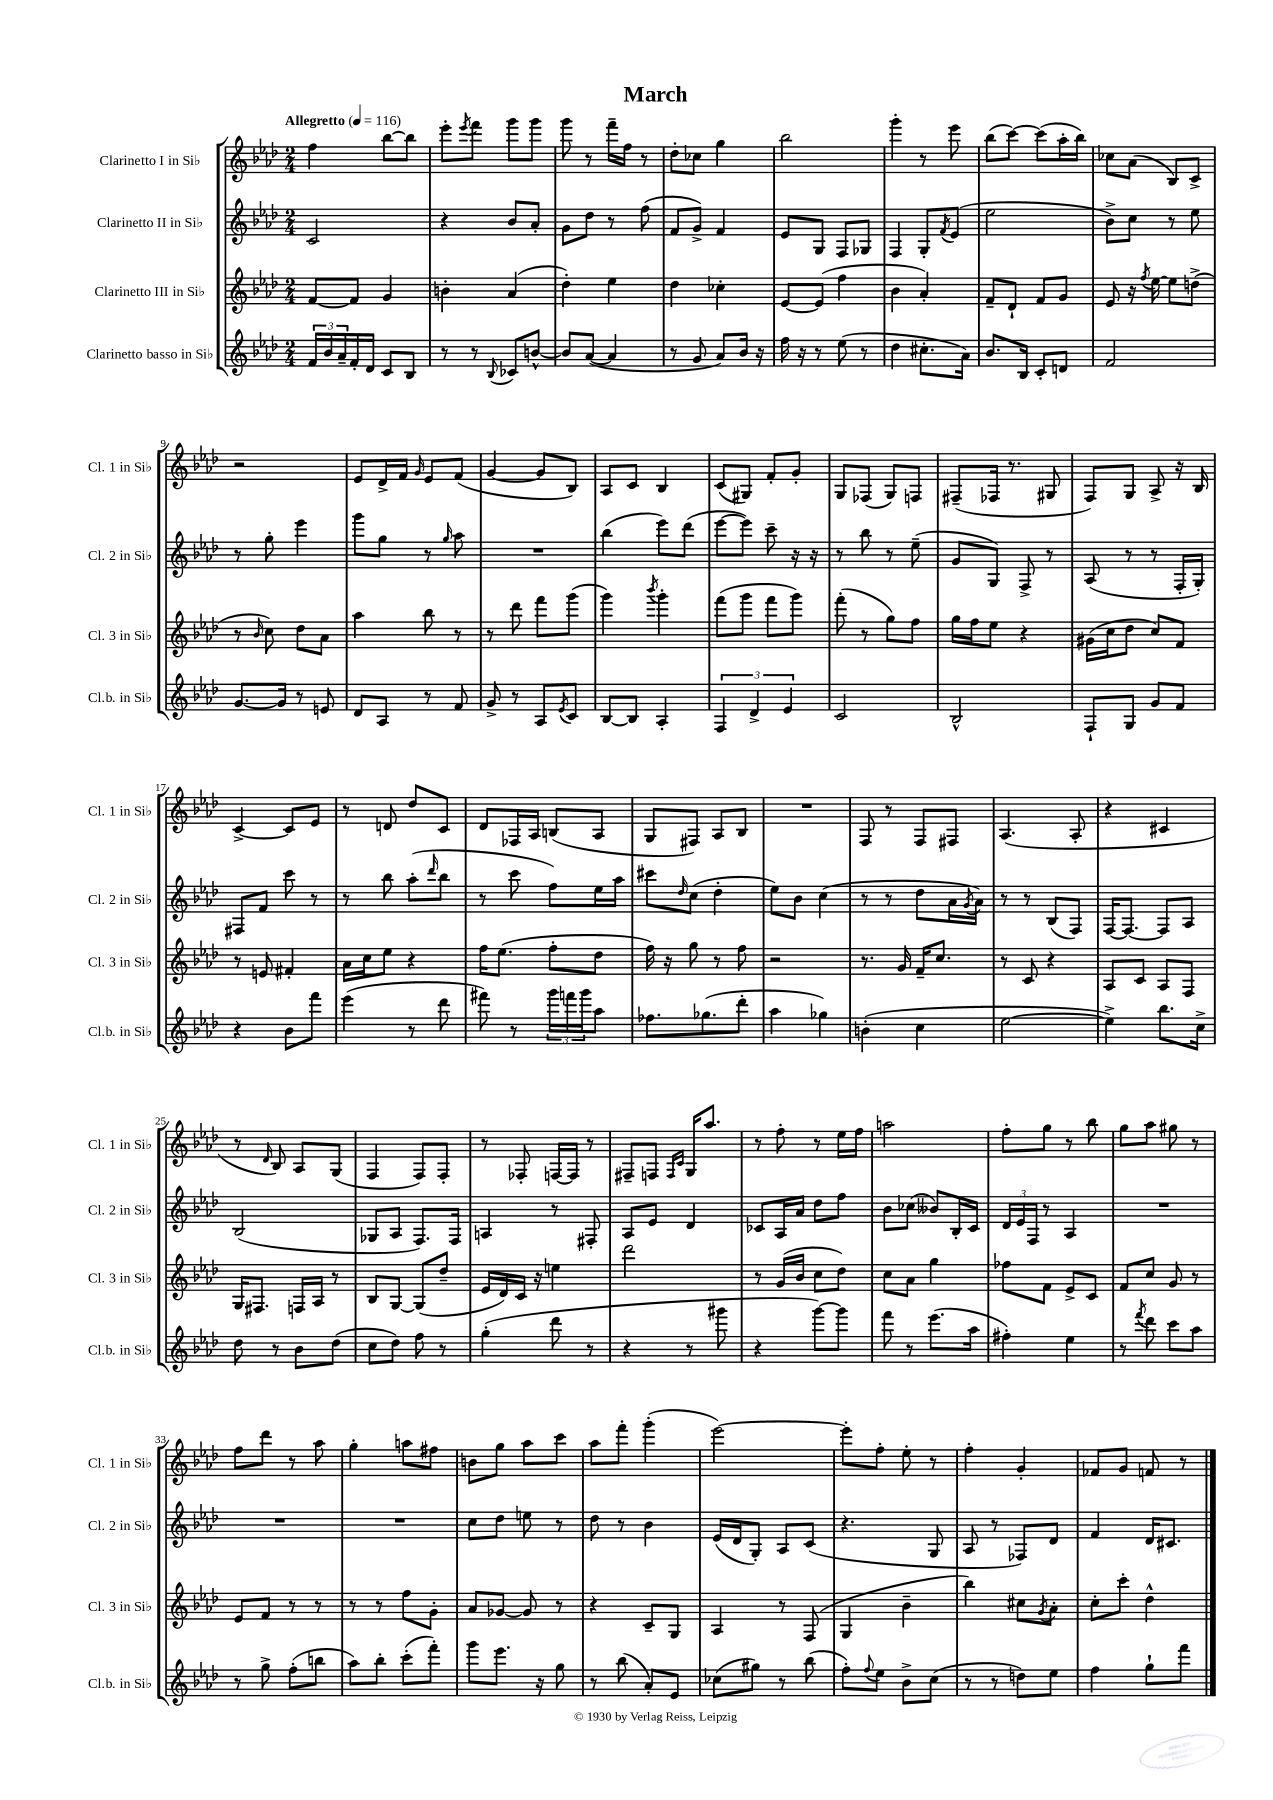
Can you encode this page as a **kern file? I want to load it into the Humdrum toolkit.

**kern	**kern	**kern	**kern
*staff4	*staff3	*staff2	*staff1
*clefG2	*clefG2	*clefG2	*clefG2
*k[b-e-a-d-]	*k[b-e-a-d-]	*k[b-e-a-d-]	*k[b-e-a-d-]
*M2/4	*M2/4	*M2/4	*M2/4
*MM116	*MM116	*MM116	*MM116
24f	[8f	2c	4ff
24b-	.	.	.
24a-~	.	.	.
16f'	8f]	.	.
16d-	.	.	.
8c	4g	.	[8bb-
8B-	.	.	8bb-]
=	=	=	=
8r	4b'	4r	8eee-'
.	.	.	8qeee-
8r	.	.	8fff
8qqB-	.	.	.
8c-	(4a-	8b-	8ggg
[8b^^	.	8a-'	8ggg
=	=	=	=
8b]	4dd-')	8g	8ggg
([8a-	.	8dd-	8r
4a-]	4ee-	8r	16fff~
.	.	.	16ff
.	.	(8ff	8r
=	=	=	=
8r	4dd-	8f	8dd-'
8g	.	8g^)	8cc-
8a-)	4cc-'	4f	4gg
16b-	.	.	.
16r	.	.	.
=	=	=	=
16ff	[8e-	8e-	2bb-
16r	.	.	.
8r	(8e-]	8G	.
(8ee-	4ff	8F	.
8r	.	8G-	.
=	=	=	=
4dd-	4b-	4F	4ggg'
8.cc#'	4a-')	8G'	8r
.	.	8qf	.
.	.	(8e-	8eee-
16a-)	.	.	.
=	=	=	=
8.b-	8f~	2ee-	(8bb-
.	8d-`	.	[8ccc)
16B-	.	.	.
8c'	8f	.	(8ccc]
8d	8g	.	16aa-'
.	.	.	16bb-)
=	=	=	=
2f	8e-	8b-^)	8cc-
.	16r	8cc	(8a-
.	8qff	.	.
.	[16ee-	.	.
.	8ee-]	8r	8B-)
.	(8dd^	8ee-	8c^
=	=	=	=
[8.g	8r	8r	2r
.	16qqb-	.	.
.	8cc)	8gg'	.
16g]	.	.	.
8r	8dd-	4eee-	.
8e	8a-	.	.
=	=	=	=
8d-	4aa-	8ggg	8e-
8A-	.	8gg	16d-^
.	.	.	16f
.	.	.	16qqg
8r	8bb-	8r	8e-
.	.	16qqgg	.
8f	8r	8aa-	(8f
=	=	=	=
8g^	8r	2r	[4g
8r	8ddd-	.	.
8A-	8fff	.	8g]
8qe-	.	.	.
8c	(8ggg	.	8B-)
=	=	=	=
[8B-	4ggg)	(4bb-	8A-
8B-]	.	.	8c
.	8qbbb-	.	.
4A-'	4ggg'	8eee-)	4B-
.	.	(8ddd-	.
=	=	=	=
6F	(8fff	[8eee-	(8c
.	8ggg	8eee-])	8G#)
6d-^	.	.	.
.	8fff	8ccc~	8f'
6e-	.	.	.
.	8ggg)	16r	8g'
.	.	16r	.
=	=	=	=
2c	(8fff'	8r	8G
.	8r	8bb-	(8F-
.	8gg)	8r	8G)
.	8ff	(8ee-~	8F
=	=	=	=
2B-^^	16gg	8g	(8F#~
.	16ff	.	.
.	8ee-	8G)	16F-
.	.	.	8.r
.	4r	8F^	.
.	.	8r	8G#
=	=	=	=
8F`	(16g#	(8A-	8F)
.	16cc	.	.
8G	8dd-	8r	8G
8g	8cc)	8r	8A-^
8f	8f	16F'	16r
.	.	16G')	16B-
=	=	=	=
4r	8r	8F#	[4c^
.	8e	8f	.
8b-	4f#'	8ccc	8c]
8fff	.	8r	8e-
=	=	=	=
(4eee-	16a-	8r	8r
.	16cc	.	.
.	8ee-	8bb-	8d
8r	4r	(8aa-'	8dd-
.	.	16qqddd-	.
8ddd-	.	8bb-	8c
=	=	=	=
8fff#)	16ff	8r	8d-
.	(8.ee-	.	.
8r	.	8ccc	16F-
.	.	.	16A-
24ggg	8ff'	8ff)	(8B
24fff	.	.	.
24ggg	.	.	.
8aa-	8dd-	16ee-	8A-
.	.	16aa-	.
=	=	=	=
8.ff-	16ff)	8ccc#	8G
.	16r	.	.
.	.	16qqdd-	.
.	8gg	(8cc	8F#)
(8.gg-	.	.	.
.	8r	4dd-'	8A-
8ddd-'	8ff	.	8B-
=	=	=	=
4aa-	2r	8ee-)	2r
.	.	8b-	.
4gg-)	.	(4cc	.
=	=	=	=
(4b'	8.r	8r	8F
.	.	8r	8r
.	16g	.	.
4cc	16f~	8dd-	8F
.	8.cc	.	.
.	.	16a-	8F#
.	.	8qg	.
.	.	16a-)	.
=	=	=	=
[2ee-	8r	8r	(4.A-
.	8c	8r	.
.	4r	(8B-	.
.	.	8F)	8A-'
=	=	=	=
4ee-^])	8A-	[16F	4r
.	.	8.F_	.
.	8c	.	.
8.bb-	8A-	8F]	4c#
.	8F	8A-	.
16cc^	.	.	.
=	=	=	=
8dd-	16G	(2B-	8r
.	8.F#	.	.
.	.	.	16qqd-
8r	.	.	8B-)
8b-	16F	.	8A-
.	16A-	.	.
(8dd-	8r	.	(8G
=	=	=	=
8cc	8B-	8G-	4F
8dd-)	[8G	8A-	.
8ff	(8G]	8.F)	8F)
8r	8dd-~	.	8F'
.	.	16F	.
=	=	=	=
(4gg'	16e-	4A	8r
.	16d-)	.	.
.	16c	.	8F-'
.	16r	.	.
8ddd-	4ee	8r	[16F
.	.	.	16F]
8r	.	8F#'	8r
=	=	=	=
4r	2ddd-	8A-	8F#~
.	.	8e-	8F
.	.	.	16qqF
.	.	.	16qqc
8r	.	4d-	16G
.	.	.	8.aa-
8ggg#	.	.	.
=	=	=	=
4r	8r	8c-	8r
.	(16g	16A-	8ff'
.	16b-	16a-	.
[8ggg)	8cc	8dd-	8r
8ggg]	8dd-)	8ff	16ee-
.	.	.	16ff
=	=	=	=
8fff	8cc	8b-	2aa
8r	8a-	(8cc-	.
(8.eee-	4gg	8b--)	.
.	.	16B-'	.
16aa-	.	16c	.
=	=	=	=
4ff#')	8ff-	24d-	8ff'
.	.	24e-	.
.	.	24F	.
.	8f	8r	8gg
4ee-	8e-^	4A-	8r
.	8c	.	8bb-
=	=	=	=
8r	8f	2r	8gg
8qfff	.	.	.
8ddd-	8cc	.	8aa-
8ccc	8g	.	8gg#
8aa-	8r	.	8r
=	=	=	=
8r	8e-	2r	8ff
8gg^	8f	.	8ddd-
(8ff'	8r	.	8r
8bb	8r	.	8aa-
=	=	=	=
8aa-)	8r	2r	4gg'
8bb-'	8r	.	.
(8ccc'	8ff	.	8aa
8fff')	8g'	.	8ff#
=	=	=	=
8ggg	8a-	8cc	8b
8.eee-	[8g-	8dd-	8gg
.	8g-]	8ee	8aa-
16r	.	.	.
8gg	8r	8r	8ccc
=	=	=	=
8r	4r	8dd-	8aa-
(8bb-	.	8r	8fff'
8a-')	8c~	4b-	(4ggg'
8e-	8G	.	.
=	=	=	=
(8cc-	4A-	(16e-	[2eee-)
.	.	16d-	.
8gg#)	.	8G')	.
8r	8r	8A-	.
(8bb-	(8F	(8c	.
=	=	=	=
8ff')	4G	4.r	8eee-']
8qqff	.	.	.
8ee-	.	.	8ff'
8b-^	4b-~	.	8ee-'
(8cc	.	8G	8r
=	=	=	=
8r	4bb-)	8A-	4ff'
8r	.	8r	.
8dd)	8cc#	8F-)	4g'
.	8qg	.	.
8ee-	8a-'	8d-	.
=	=	=	=
4ff	8cc'	4f	8f-
.	8ccc'	.	8g
8gg`	4dd-^^	16d-	8f
.	.	8.c#	.
8fff	.	.	8r
==	==	==	==
*-	*-	*-	*-
